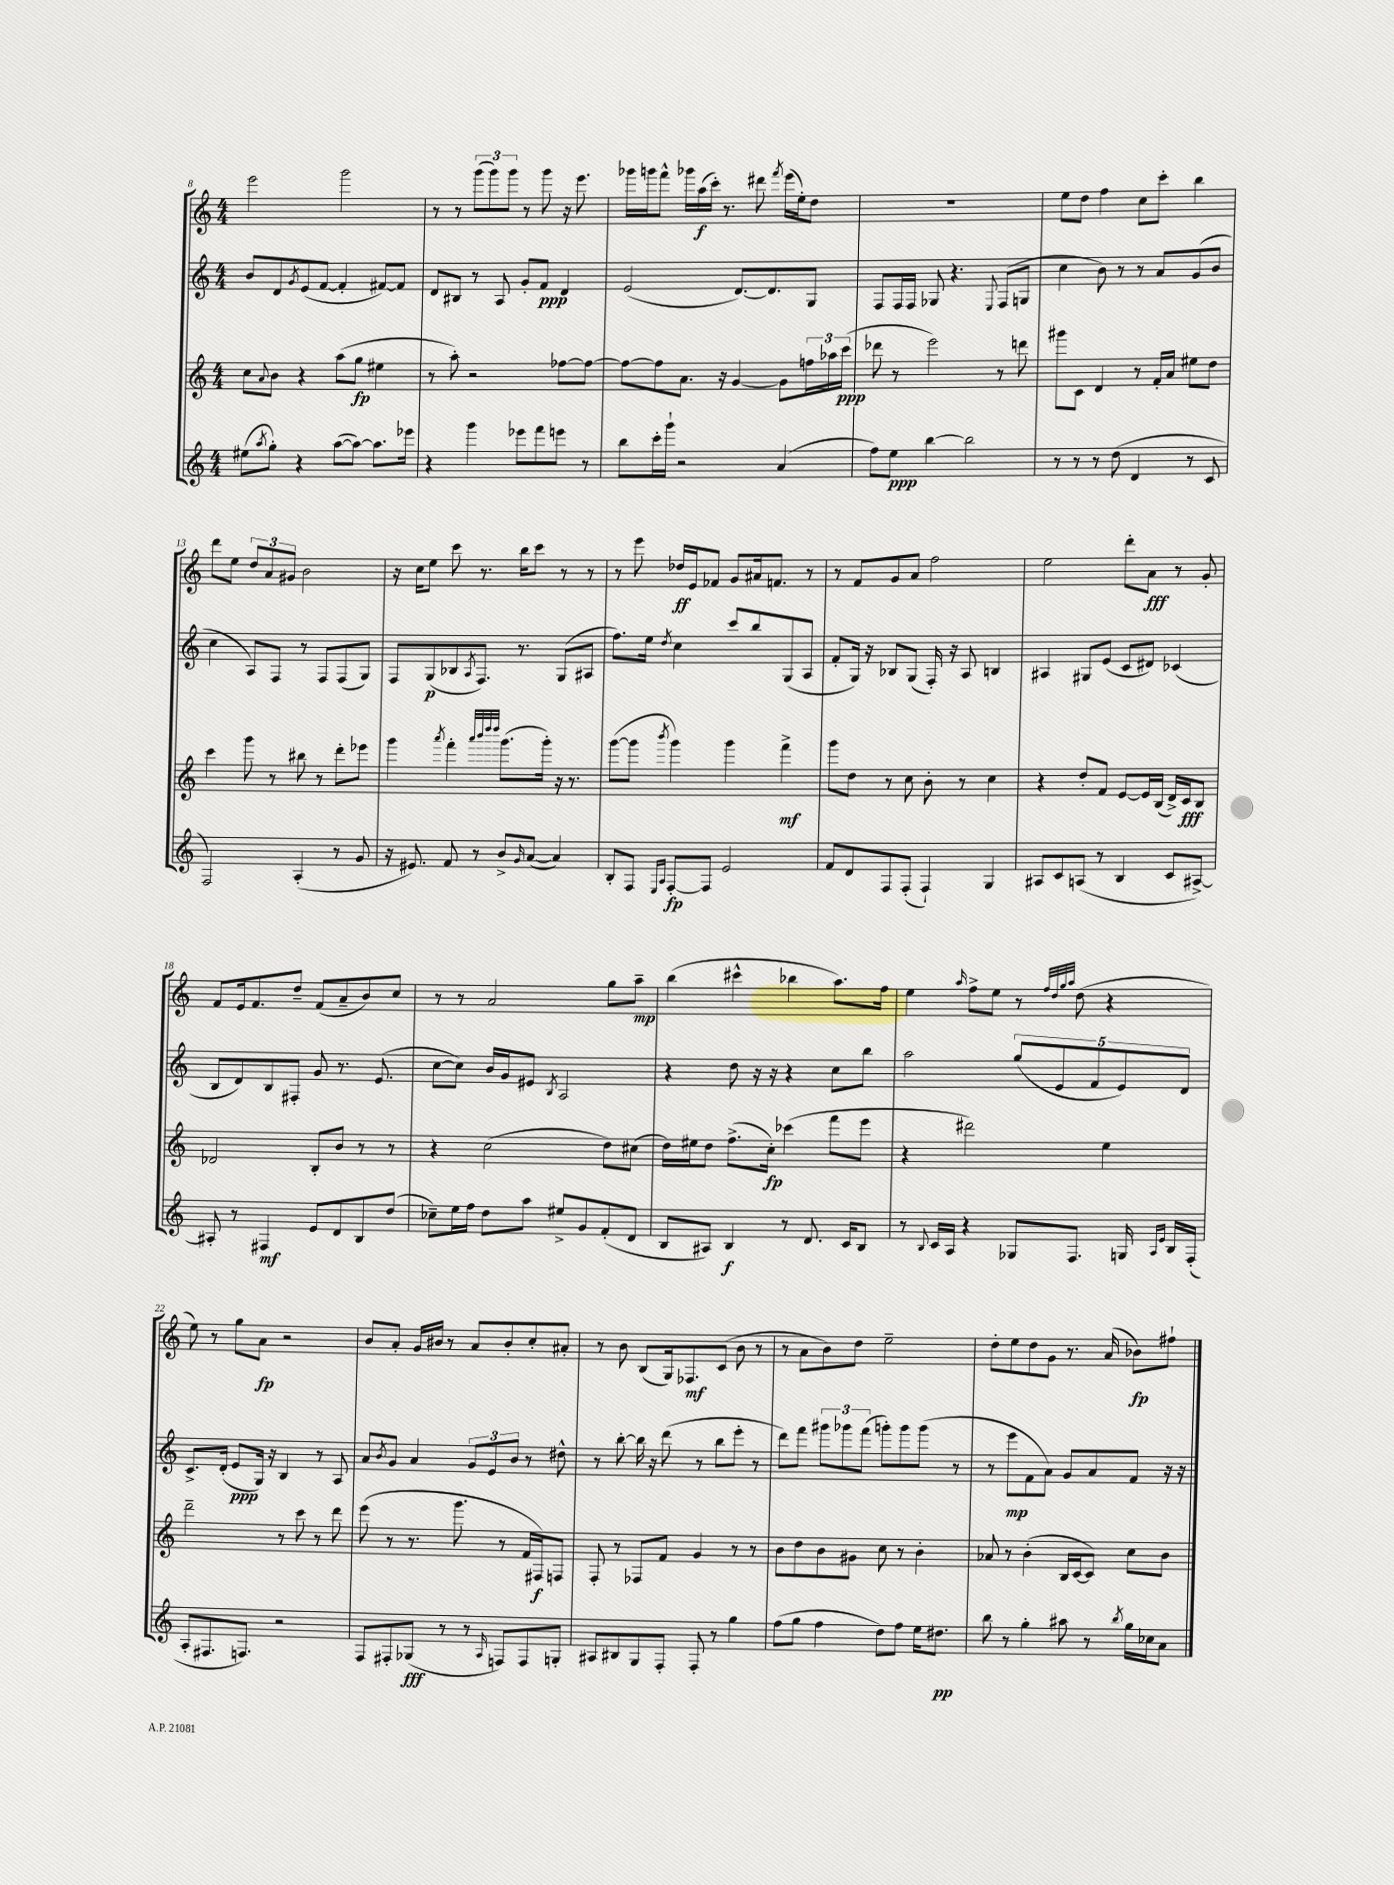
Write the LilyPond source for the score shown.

<<
\new StaffGroup <<
\new Staff = "s0" {
    \clef treble \key c \major \numericTimeSignature \time 4/4
    e'''2 g'''2 |
    r8 r8 \tuplet 3/2 { g'''8( g'''8) g'''8 } r8 g'''8 r16 e'''8. |
    ges'''16 g'''16 f'''8-^ ges'''16 a''16\f( c'''16-.) r8. dis'''8 \acciaccatura { f'''8 } e'''16( e''16-.) d''8 |
    R1 |
    e''8 d''8 f''4 c''8 c'''8-. b''4 |
    d'''8 e''8 \tuplet 3/2 { d''8 a'8 gis'8 } b'2 |
    r16 c''16 e''8 c'''8 r8. b''16 c'''8 r8 r8 |
    r8 e'''8 des''16\ff e'16 fes'8 g'8 ais'16 f'8. r8 |
    r8 f'8 g'8 a'8 f''2 |
    e''2 d'''8-. a'8\fff r8 g'8-. |
    f'8 e'16 f'8. d''8-- f'8( a'8-- b'8) c''8 |
    r8 r8 a'2 g''8 a''8--\mp |
    b''4( cis'''4-^ bes''4 a''8.) f''16 |
    e''4 \grace { a''16 } f''8-> e''8 r8 \grace { f''32 d''32 g''32 a''32 } d''8( r4 |
    e''8) r8 g''8 a'8\fp r2 |
    b'8 a'8-. g'16 bis'16 r8 a'8 bis'8-. c''8-. ais'8-. |
    r8 b'8 b8( g16) fes8.\mf c'8( b'8 r8 |
    r8 a'8 b'8) d''8 e''2-- |
    d''8-. e''8 d''8 g'8 r8. a'16( bes'8\fp) fis''8-! \bar "|." |
}
\new Staff = "s1" {
    \clef treble \key c \major \numericTimeSignature \time 4/4
    b'8 d'8 \acciaccatura { g'8 } e'8( f'8~ f'4-. fis'8~) fis'8 |
    d'8 bis8 r8 a8 g'8-. f'8\ppp d'4 |
    e'2( d'8.~) d'8. g8 |
    f8 f16 f16 ges8 r4. \appoggiatura { e8 } f8( g8 |
    c''4 b'8) r8 r8 a'8 g'8( b'8 |
    c''4 a8) f8 r8 f8 f8( g8) |
    f8 g8\p( bes8 \acciaccatura { a8 } f8.) r8. g8( ais8 |
    f''8.) e''16 \acciaccatura { d''8 } c''4 c'''8 b''8 g8( a8 |
    f'8-. g16) r16 bes8 g8( f16-.) r16 a8 b4 |
    ais4 gis8 e'8( c'8 dis'8) ces'4( |
    b8 d'8) b8 fis8-. g'8 r8. e'8.( |
    c''8~ c''8) b'16 g'16 eis'8 \acciaccatura { b8 } a2 |
    r4 d''8 r16 r16 r4 c''8 b''8 |
    a''2 \tuplet 5/4 { g''8( e'8 f'8 e'8) d'8 } |
    c'8.-> d'16-.( e'8\ppp g16) r16 b4 r8 a8 |
    a'8 \acciaccatura { b'8 } g'8 a'4 \tuplet 3/2 { g'8 e'8 b'8 } r8 dis''8-^ |
    r8 b''8~-. b''16 r16 d'''8( r8 b''8 e'''8-. r8 |
    d'''8) f'''8 \tuplet 3/2 { gis'''8 ges'''8 f'''8( } g'''8-.) g'''8 g'''8( r8 |
    r8 e'''8\mp f'8 a'8) g'8 a'8 f'8 r16 r16 \bar "|." |
}
\new Staff = "s2" {
    \clef treble \key c \major \numericTimeSignature \time 4/4
    c''8 \appoggiatura { a'8 } b'8 r4 a''8( g''8\fp eis''4 |
    r8 a''8-.) r2 fes''8~ fes''8~ |
    fes''8~ fes''8 a'8. r16 g'4~ g'8 \tuplet 3/2 { f''16 aes''16 c'''16\ppp( } |
    des'''8 r8 e'''2) r8 d'''8 |
    gis'''8 c'8 d'4 r8 f'16-. a'16 eis''8 d''8 |
    c'''4 g'''8 r8 bis''8 r8 d'''8-. ees'''8 |
    g'''4 \acciaccatura { a'''8 } f'''4-. \grace { a'''32 b'''32 d''''32 d''''32 } g'''8.( g'''16-.) r16 r8. |
    g'''8~( g'''8 \acciaccatura { b'''8 } g'''4) g'''4 f'''4->\mf |
    g'''8 d''8 r8 c''8 b'8-. r8 c''4 |
    r4 d''8-. f'8 e'8~ e'16 b16( d'16->) c'16\fff b8 |
    des'2 b8-. b'8 r8 r8 |
    r4 c''2( d''8) cis''8( |
    d''16) eis''16 d''8 f''8.->( c''16-.\fp) ces'''4( f'''8 e'''8 |
    r4 dis'''2) e''4 |
    d'''2-- r8 c'''8 r8 d'''8 |
    e'''8( r8 r8. g'''8. r8 f'16 fis16\f) f8 |
    f8-. r8 fes8 f'8 g'4 r8 r8 |
    b'8 d''8 b'8 gis'8 c''8 r8 b'4-. |
    aes'8 r8 b'4-.( b16 c'16~ c'8) c''8 b'8 \bar "|." |
}
\new Staff = "s3" {
    \clef treble \key c \major \numericTimeSignature \time 4/4
    eis''8( \acciaccatura { a''8 } g''8-.) r4 a''8~( a''8~) a''8. ees'''16 |
    r4 g'''4 ees'''8 f'''8 e'''8 r8 |
    b''8 c'''16-. g'''16-! r2 a'4( |
    f''8) e''8\ppp b''4~ b''2 |
    r8 r8 r8 d''8( d'4 r8 c'8 |
    f2) a4-.( r8 g'8 |
    r16 eis'8.) f'8 r8 b'8-> \grace { g'16 } a'8~( a'4) |
    b8-. f8 \grace { e16 a16 } f8~-.\fp f8 e'2 |
    f'8 d'8 f8 f8-.( f4-!) g4 |
    ais8 c'8 a8( r8 b4 c'8 ais8~->) |
    ais8-. r8 fis4\mf e'8 d'8 b8 d''8( |
    ces''8--) e''16 f''16 d''8 a''8 eis''8-> g'8 f'8-.( d'8 |
    b8 ais8) b4\f r8 d'8. c'16 b8 |
    r8 \appoggiatura { b8 } c'16 a16 r4 ges8 f8. g16 \grace { a16 e'16 } b16 f16-.( |
    a8-. fis8. f8.) r2 |
    f8 fis8-. ges8\fff( r8 r8 \grace { a16 } f8) f8 g8-. |
    ais8 bis8 g8 f8-. f8-. r8 g''4 |
    f''8( g''8 f''4 d''8) f''8 e''16 dis''8.\pp |
    b''8 r8 g''4-. ais''8 r8 \acciaccatura { b''8 } g''16 ces''16 a'8 \bar "|." |
}
>>
>>
\layout { \context { \Score currentBarNumber = #8 } }
